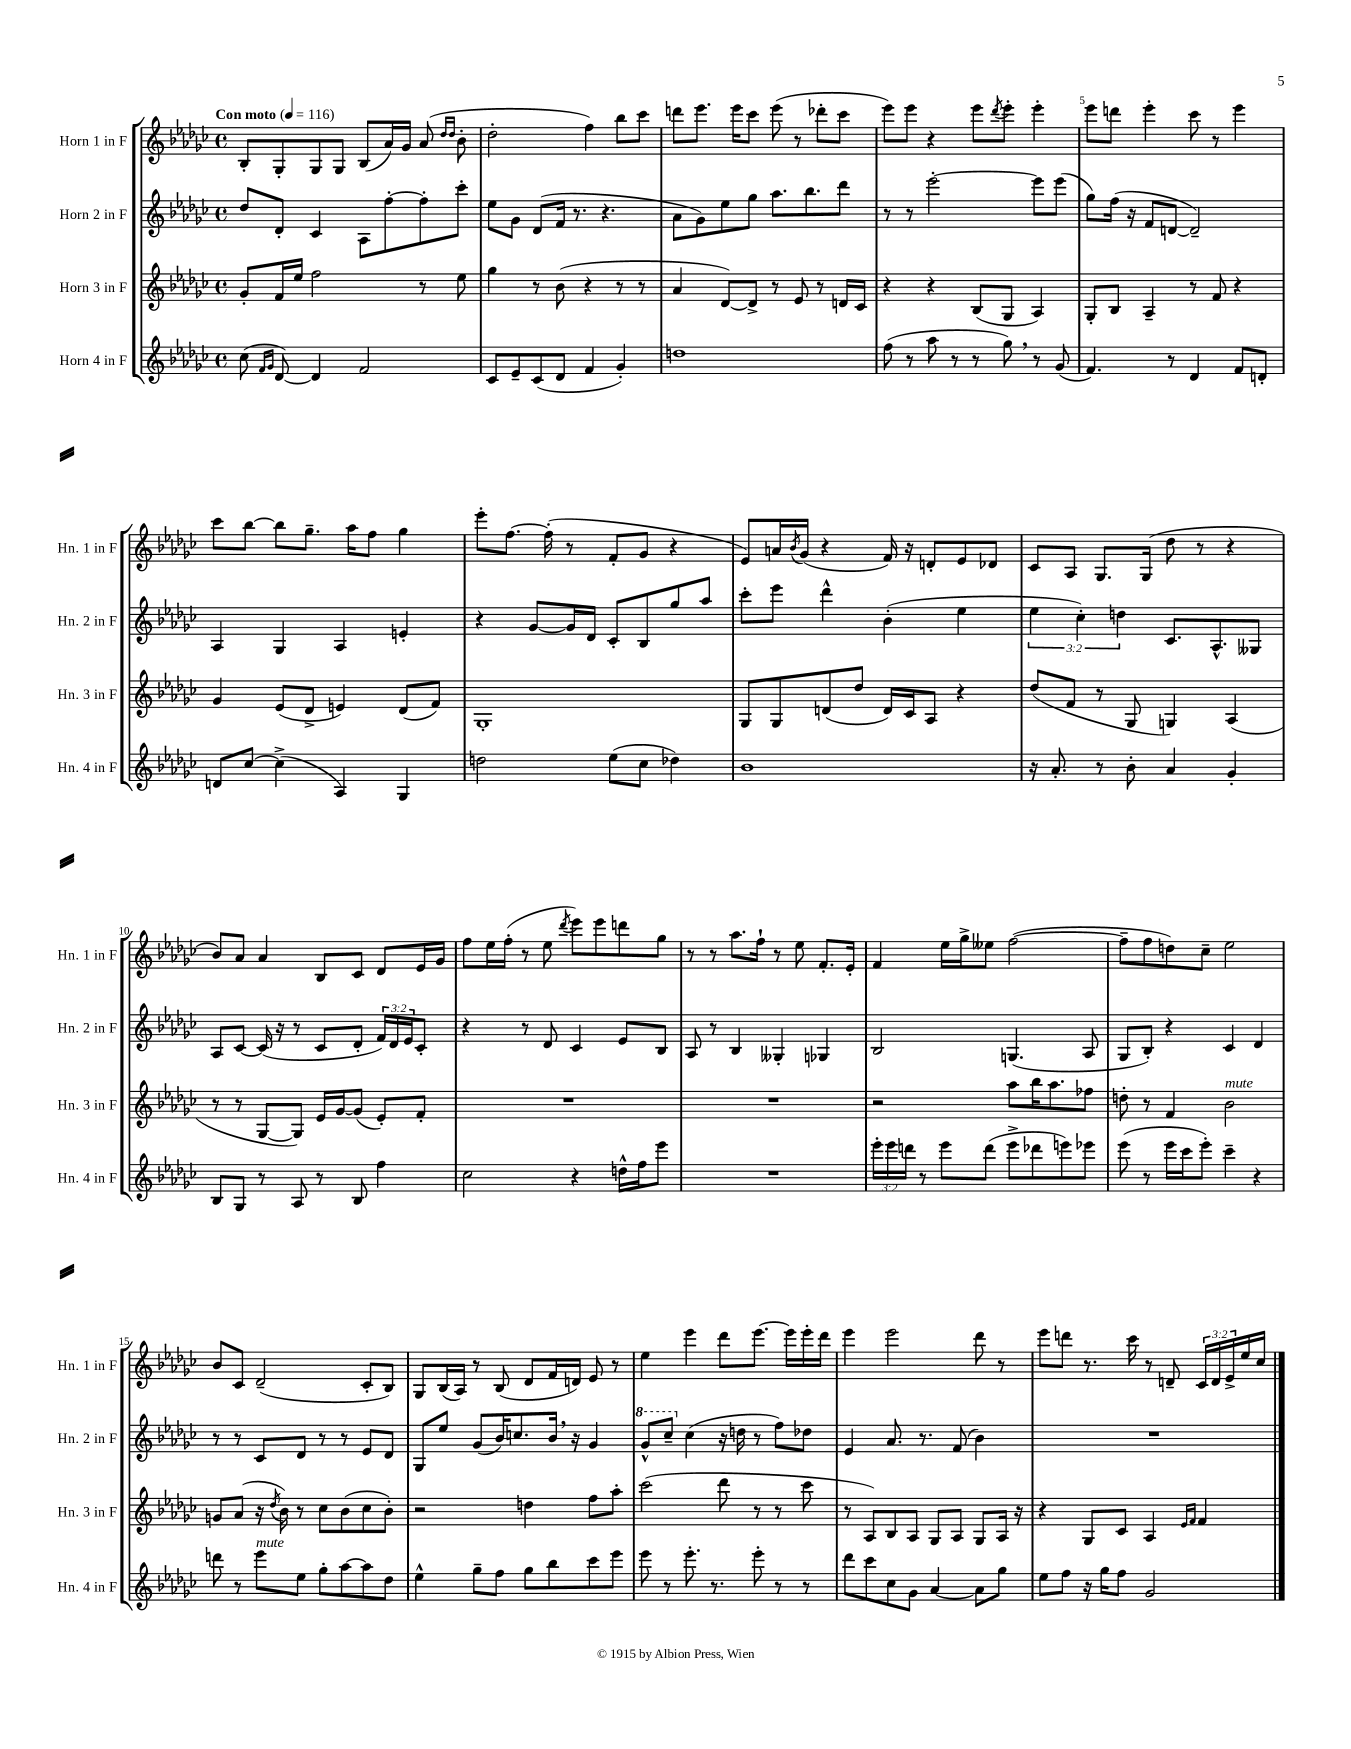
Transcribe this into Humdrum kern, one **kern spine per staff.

**kern	**kern	**kern	**kern
*part4	*part3	*part2	*part1
*staff4	*staff3	*staff2	*staff1
*I"Horn 4 in F	*I"Horn 3 in F	*I"Horn 2 in F	*I"Horn 1 in F
*I'Hn. 4 in F	*I'Hn. 3 in F	*I'Hn. 2 in F	*I'Hn. 1 in F
*clefG2	*clefG2	*clefG2	*clefG2
*k[b-e-a-d-g-c-]	*k[b-e-a-d-g-c-]	*k[b-e-a-d-g-c-]	*k[b-e-a-d-g-c-]
*M4/4	*M4/4	*M4/4	*M4/4
*met(c)	*met(c)	*met(c)	*met(c)
*MM116	*MM116	*MM116	*MM116
=1	=1	=1	=1
!	!	!	!LO:TX:a:B:t=Con moto
(8cc-\	8g-'/L	8dd-/L	8B-'/L
16qqf/LL	.	.	.
16qqg-/JJ	.	.	.
[8d-/)	16f/L	8d-'/J	8G-'/
.	16ee-/JJ	.	.
4d-/]	2ff\	4c-/	8G-/
.	.	.	8G-/J
2f/	.	8A-\L	(8B-/L
.	.	[8ff'\	16a-/L)
.	.	.	16g-/JJ
.	8r	8ff'\]	(8a-/
.	.	.	16qqdd-/LL
.	.	.	16qqdd-/JJ
.	8ee-\	8ccc-'\J	8b-'\
=2	=2	=2	=2
8c-/L	4gg-\	8ee-\L	2dd-'\
8e-~/	.	8g-\J	.
(8c-/	8r	(8d-/L	.
8d-/J	(8b-\	16f/Jk	.
.	.	8.r	.
4f/	4r	.	4ff\)
.	.	4.r	.
4g-'/)	8r	.	8bb-\L
.	8r	.	8ccc-\J
=3	=3	=3	=3
1ddn	4a-/	8a-\L	8dddn\L
.	.	8g-\)	8.eee-\J
.	[8d-/L)	8ee-\	.
.	.	.	16eee-\KL
.	8d-^/J]	8gg-\J	8ccc-\J
.	8r	8.aa-\L	(8eee-\
.	8e-/	.	8r
.	.	8.bb-\	.
.	8r	.	8ddd-X'\L
.	16dn/LL	8ddd-\J	8ccc-\J
.	16c-/JJ	.	.
=4	=4	=4	=4
(8ff\	4r	8r	8eee-\L)
8r	.	8r	8eee-\J
8aa-\	4r	[2eee-'\	4r
8r	.	.	.
8r	(8B-/L	.	8eee-\L
.	.	.	8qddd-/
8gg-,\)	8G-/J	.	8eee-'\J
8r	4A-/)	8eee-\L]	4eee-'\
(8g-/	.	(8eee-\J	.
=5	=5	=5	=5
4.f/)	8G-'/L	8gg-\L)	8eee-\L
.	8B-/J	(16ff\Jk	8dddn\J
.	.	16r	.
.	4A-~/	8f/L	4eee-'\
8r	.	[8dn/J	.
4d-/	8r	2d~/])	8ccc-\
.	8f/	.	8r
8f/L	4r	.	4eee-\
8dn'/J	.	.	.
!!LO:LB:g=z
=6	=6	=6	=6
8dn/L	4g-/	4A-/	8ccc-\L
[8cc-/J	.	.	[8bb-\J
(4cc-^\]	(8e-/L	4G-/	8bb-\L]
.	8d-^/J	.	8.gg-~\J
4A-/)	4en/)	4A-/	.
.	.	.	16aa-\KL
.	.	.	8ff\J
4G-/	(8d-/L	4en'/	4gg-\
.	8f/J)	.	.
=7	=7	=7	=7
2ddn\	1G-'	4r	8eee-'\L
.	.	.	[8.ff\J
.	.	[8g-/L	.
.	.	.	(16ff'\]
.	.	16g-/L]	8r
.	.	16d-/JJ	.
(8ee-\L	.	8c-'/L	8f'/L
8cc-\J	.	8B-/	8g-/J
4dd-X\)	.	8gg-/	4r
.	.	8aa-/J	.
=8	=8	=8	=8
1b-	8G-/L	8ccc-'\L	8e-/L)
.	8G-/	8eee-\J	16an/L
.	.	.	8qb-/
.	.	.	(16g-/JJ
.	(8dn/	4ddd-^^\	4r
.	8dd-/J	.	.
.	16d/LL)	(4b-'\	16f/)
.	16c-/J	.	16r
.	8A-/J	.	8dn'/L
.	4r	4ee-\	8e-/
.	.	.	8d-X/J
=9	=9	=9	=9
16r	(8dd-/L	6ee-\	8c-/L
8.a-'/	.	.	.
.	8f/J	.	8A-/J
.	.	6cc-'\)	.
8r	8r	.	8.G-/L
.	.	6ddn\	.
8b-'\	8G-/	.	.
.	.	.	(16G-/Jk
4a-/	4Gn/)	8.c-/L	8dd-\
.	.	.	8r
.	.	8.A-^^/	.
4g-'/	(4A-/	.	4r
.	.	8G--X/J	.
!!LO:LB:g=z
=10	=10	=10	=10
8B-/L	8r	8A-/L	8b-/L)
8G-/J	8r	[8c-/J	8a-/J
8r	[8G-/L	(16c-/]	4a-/
.	.	16r	.
8A-/	8G-/J])	8r	.
8r	16e-/LL	8c-/L	8B-/L
.	[16g-/J	.	.
8B-/	(8g-/J]	8d-'/J	8c-/J
4ff\	8e-'/L)	24f/LL)	8d-/L
.	.	24d-/	.
.	.	24e-/J	.
.	8f'/J	8c-'/J	16e-/L
.	.	.	16g-/JJ
=11	=11	=11	=11
2cc-\	1r	4r	8ff\L
.	.	.	16ee-\L
.	.	.	(16ff'\JJ
.	.	8r	8r
.	.	8d-/	8ee-\
.	.	.	8qddd-/
4r	.	4c-/	8eee-\L)
.	.	.	8eee-\
16ddn^^\LL	.	8e-/L	8dddn\
16ff\J	.	.	.
8eee-\J	.	8B-/J	8gg-\J
=12	=12	=12	=12
1r	1r	8A-/	8r
.	.	8r	8r
.	.	4B-/	8.aa-\L
.	.	.	16ff`\Jk
.	.	4G--X'/	8r
.	.	.	8ee-\
.	.	4G-X/	8.f'/L
.	.	.	16e-'/Jk
=13	=13	=13	=13
24eee-'\LL	2r	2B-/	4f/
24eee-\	.	.	.
24dddn\JJ	.	.	.
8r	.	.	.
8eee-\L	.	.	16ee-\LL
.	.	.	16gg-^\J
(8ddd\J	.	.	8ee--X\J
8eee-^\L	8aa-\L	(4.Gn/	([2ff\
8ddd-X\	16bb-\K	.	.
.	8.aa-\	.	.
8eeen\)	.	.	.
8eee-X\J	8ff-X\J	8A-/	.
=14	=14	=14	=14
(8eee-\	8ddn'\	8G-/L	8ff~\L]
8r	8r	8B-'/J)	8ff\
16eee-\LL	4f/	4r	8ddn\)
16ccc-\J	.	.	.
8eee-'\J)	.	.	8cc-~\J
!	!LO:TX:a:i:t=mute	!	!
4ccc-~\	2b-\	4c-/	2ee-\
4r	.	4d-/	.
!!LO:LB:g=z
=15	=15	=15	=15
8dddn\	8gn/L	8r	8b-/L
8r	(8a-/J	8r	8c-/J
!LO:TX:a:i:t=mute	!	!	!
8eee-\L	16r	8c-/L	(2d-~/
.	8qdd-/	.	.
.	16b-\)	.	.
8ee-\J	8r	8d-/J	.
8gg-'\L	8cc-\L	8r	.
[8aa-\	(8b-\	8r	.
8aa-\]	8cc-\	8e-/L	8c-'/L
8dd-\J	8b-'\J)	8d-/J	8B-/J)
=16	=16	=16	=16
4ee-^^\	2r	8G-/L	8G-/L
.	.	8ee-/J	(16B-/L
.	.	.	16A-/JJ)
8gg-~\L	.	(8g-/L	8r
8ff\J	.	16b-/K)	(8B-/
.	.	8.ccn/	.
8gg-\L	4ddn\	.	8d-/L
8bb-\	.	16b-,/Jk	16f/L
.	.	16r	16dn/JJ)
8ccc-\	8ff\L	4g-/	8e-/
8eee-\J	8aa-'\J	.	8r
=17	=17	=17	=17
*	*	*8va	*
8eee-\	(2ccc-\	8gg-^^/L	4ee-\
8r	.	8ccc-~/J	.
*	*	*X8va	*
8.eee-'\	.	(4cc-\	4eee-\
8.r	.	.	.
.	8ddd-\	16r	8ddd-\L
.	.	16ddn\	.
8eee-'\	8r	8r	[8.eee-\J
8r	8r	8ff\L)	.
.	.	.	16eee-\LL]
8r	8ccc-\	8dd-X\J	16eee-'\
.	.	.	16ddd-\JJ
=18	=18	=18	=18
8ddd-\L	8r	4e-/	4eee-\
8ccc-\	8A-/L)	.	.
8cc-\	8B-/	8.a-/	2eee-\
8g-\J	8A-/J	.	.
.	.	8.r	.
[4a-/	8G-/L	.	.
.	8A-/J	(8f/	.
8a-\L]	8G-/L	4b-\)	8ddd-\
8gg-\J	16A-/Jk	.	8r
.	16r	.	.
=19	=19	=19	=19
8ee-\L	4r	1r	8eee-\L
8ff\J	.	.	8dddn\J
16r	8G-/L	.	8.r
16gg-\KL	.	.	.
8ff\J	8c-/J	.	.
.	.	.	16ccc-\
2g-/	4A-/	.	8r
.	.	.	8dn~/
.	16qqe-/LL	.	.
.	16qqf/JJ	.	.
.	4f/	.	24c-/LL
.	.	.	24d/
.	.	.	24e-^/
.	.	.	16ee-/
.	.	.	16cc-/JJ
==	==	==	==
*-	*-	*-	*-
